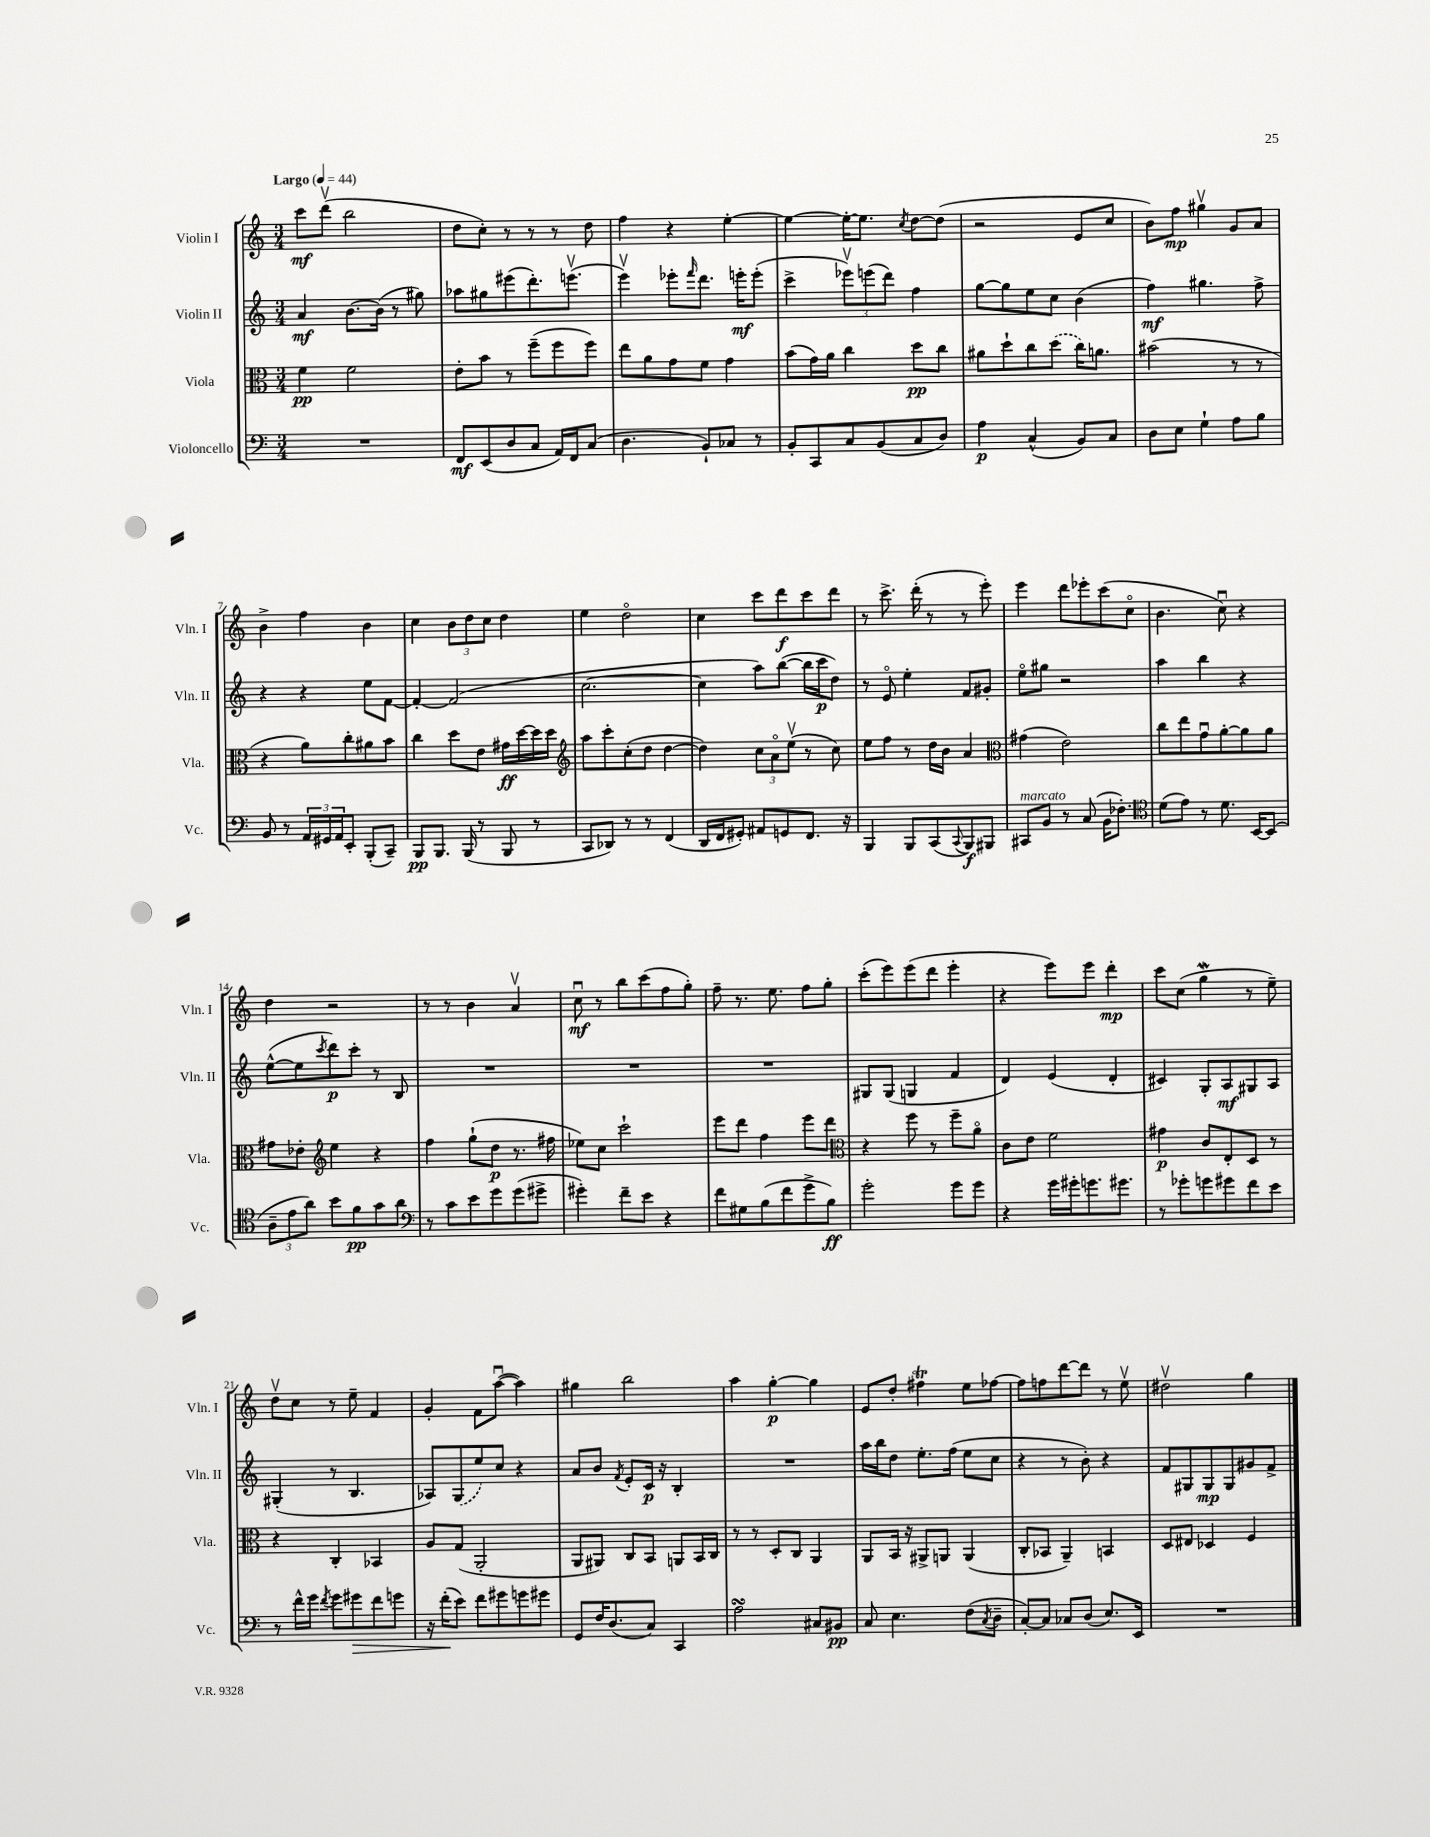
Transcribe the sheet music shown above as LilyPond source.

<<
\new StaffGroup <<
\new Staff = "s0" \with { instrumentName = "Violin I" shortInstrumentName = "Vln. I" } {
    \clef treble \key c \major \numericTimeSignature \time 3/4 \tempo "Largo" 4 = 44
    c'''8\mf d'''8\upbow( b''2 |
    d''8 c''8-.) r8 r8 r8 d''8 |
    f''4 r4 e''4~-. |
    e''4~ e''16~-. e''8. \acciaccatura { c''8 } d''8~ d''8( |
    r2 e'8 c''8 |
    b'8) f''8\mp gis''4\upbow g'8 a'8 |
    b'4-> f''4 b'4 |
    c''4 \tuplet 3/2 { b'8 d''8 c''8 } d''4 |
    e''4 d''2\flageolet |
    c''4 c'''8 d'''8\f c'''8 d'''8 |
    r8 c'''8.-> d'''16-.( r8 r8 e'''8-.) |
    e'''4 d'''8 ees'''8-. c'''8( c''8\flageolet |
    b'4. c''8\downbow) r4 |
    d''4 r2 |
    r8 r8 b'4 a'4\upbow |
    c''8\downbow\mf r8 b''8 c'''8( f''8 g''8-.) |
    f''8-- r8. e''8. f''8 g''8-. |
    c'''8-.( e'''8) e'''8( d'''8 e'''4-. |
    r4 e'''8) e'''8 d'''4-.\mp |
    c'''8 c''8( g''4\mordent r8 e''8--) |
    d''8\upbow c''8 r8 e''8-- f'4 |
    g'4-. f'8 a''8~\downbow( a''4) |
    gis''4 b''2 |
    a''4 g''4~-.\p g''4 |
    e'8 d''8-. fis''4\trill e''8 fes''8~ |
    fes''8 f''8 d'''8~ d'''8 r8 e''8\upbow |
    dis''2\upbow g''4 \bar "|." |
}
\new Staff = "s1" \with { instrumentName = "Violin II" shortInstrumentName = "Vln. II" } {
    \clef treble \key c \major \numericTimeSignature \time 3/4
    a'4\mf b'8.~ b'16( r8 gis''8) |
    aes''8 gis''8 eis'''8( d'''8.-.) e'''8.\upbow( |
    e'''4\upbow) ees'''8-. \grace { f'''16 } d'''8. e'''16-.\mf e'''8-.( |
    c'''4-> \tuplet 3/2 { ees'''8\upbow) e'''8( d'''8) } f''4 |
    g''8~ g''8 e''8 c''8 b'4( |
    f''4\mf) gis''4. f''8-> |
    r4 r4 e''8 f'8~ |
    f'4~-. f'2( |
    c''2.~ |
    c''4 a''8) b''8~( b''16 c'''16\p d''8) |
    r8 e'8\flageolet e''4-. f'8 gis'8-. |
    e''8\flageolet gis''8 r2 |
    a''4 b''4 r4 |
    e''8~-^( e''8 \acciaccatura { c'''8 } d'''8\p) c'''8-. r8 b8 |
    R2. |
    R2. |
    R2. |
    gis8 gis8( g4 f'4 |
    d'4) e'4( d'4-. |
    cis'4) g8-. a8\mf gis8 a8 |
    gis4-.( r8 b4. |
    aes8) \once \slurDashed g8( e''8) c''8 r4 |
    a'8 b'8 \acciaccatura { f'8 } e'8-. c'16\p r16 b4-. |
    R2. |
    a''16 b''16 d''8 e''8.-. f''16( e''8 c''8 |
    r4 r8 b'8-.) r4 |
    f'8 gis8 gis8\mp gis8 gis'8 f'8-> \bar "|." |
}
\new Staff = "s2" \with { instrumentName = "Viola" shortInstrumentName = "Vla." } {
    \clef alto \key c \major \numericTimeSignature \time 3/4
    f'4\pp f'2 |
    e'8-. b'8 r8 f''8--( f''8 f''8) |
    e''8 a'8 g'8 f'8 g'4 |
    b'8( g'16) a'16 c''4 d''8\pp c''8 |
    ais'8 d''8-! c''8 \once \slurDashed d''8( c''16) a'8. |
    bis'2( r8 r8 |
    r4 a'8) c''8-. ais'8 b'8 |
    c''4 d''8 e'8 gis'16\ff d''16~ d''16 d''16 |
    \clef treble a''8 c'''8-. c''8-.( d''8 d''4~ |
    d''4) \tuplet 3/2 { c''8 a'8\flageolet e''8\upbow( } r8 c''8) |
    e''8 f''8 r8 d''16 b'16 a'4 |
    \clef alto gis'4( e'2) |
    c''8 e''8 g'8\downbow a'8~-. a'8 a'8 |
    gis'8 ees'8-. \clef treble e''4 r4 |
    f''4 g''8-!( d''8\p r8. fis''16 |
    ees''8) c''8 c'''2-! |
    e'''8 d'''8 f''4 e'''8 d'''8 |
    \clef alto r4 f''8 r8 f''8-- a'8\flageolet |
    c'8 e'8 f'2 |
    gis'4\p c'8 e8-. d8 r8 |
    r4 c4-. bes,4 |
    a8 g8( a,2-. |
    a,8 ais,8) c8 b,8 a,8 b,16 c16 |
    r8 r8 d8-. c8 a,4 |
    a,8 b,16 r16 ais,8-> a,8 a,4( |
    c8-. bes,8 a,4--) b,4 |
    d8 eis8 des4 f4 \bar "|." |
}
\new Staff = "s3" \with { instrumentName = "Violoncello" shortInstrumentName = "Vc." } {
    \clef bass \key c \major \numericTimeSignature \time 3/4
    R2. |
    f,8\mf e,8( d8 c8 a,16) f,16 c8( |
    d4. b,8-!) ces8 r8 |
    b,8-. c,8 c8 b,8( c8 d8) |
    a4\p c4-^( b,8) c8 |
    d8 e8 g4-! a8 b8 |
    b,8 r8 \tuplet 3/2 { a,16 gis,16 a,16 } e,8-. b,,8-.( c,8--) |
    b,,8\pp b,,8. b,,16( r8 b,,8 r8 |
    c,8 des,8) r8 r8 f,4( |
    d,16 f,16 gis,8-.) ais,8 g,8 f,8. r16 |
    b,,4 b,,8 c,8( \appoggiatura { c,8 } b,,8\f) bis,,8 |
    cis,8^\markup { \italic "marcato" } b,8 r8 c8( b,16 fes8.-.) |
    \clef tenor d'8( e'8) r8 d'8. b,16~ b,8( |
    \tuplet 3/2 { a8-- e'8 a'8) } b'8 f'8\pp g'8 a'8 |
    \clef bass r8 c'8 e'8 g'8 g'8( gis'8-> |
    gis'4-.) f'8-- e'8 r4 |
    f'8 gis8 b8( f'8 g'8-> b8\ff) |
    g'2-. g'8 g'8 |
    r4 g'16 gis'16-. g'8. gis'8. |
    r8 ges'8-. g'8 gis'8 f'8 e'8 |
    r8 f'16-^ g'16 \acciaccatura { f'8 } g'8 gis'8\> f'8 g'8 |
    r16 f'16-.\!( e'8) f'8 gis'8 g'8 gis'8 |
    g,8 f16 d8.( c8) c,4 |
    a2\turn cis8 bis,8\pp |
    c8 e4. f8( \acciaccatura { c8 } d8-- |
    c8~-.) c8 ces8 d8( e8.) e,16 |
    R2. \bar "|." |
}
>>
>>
